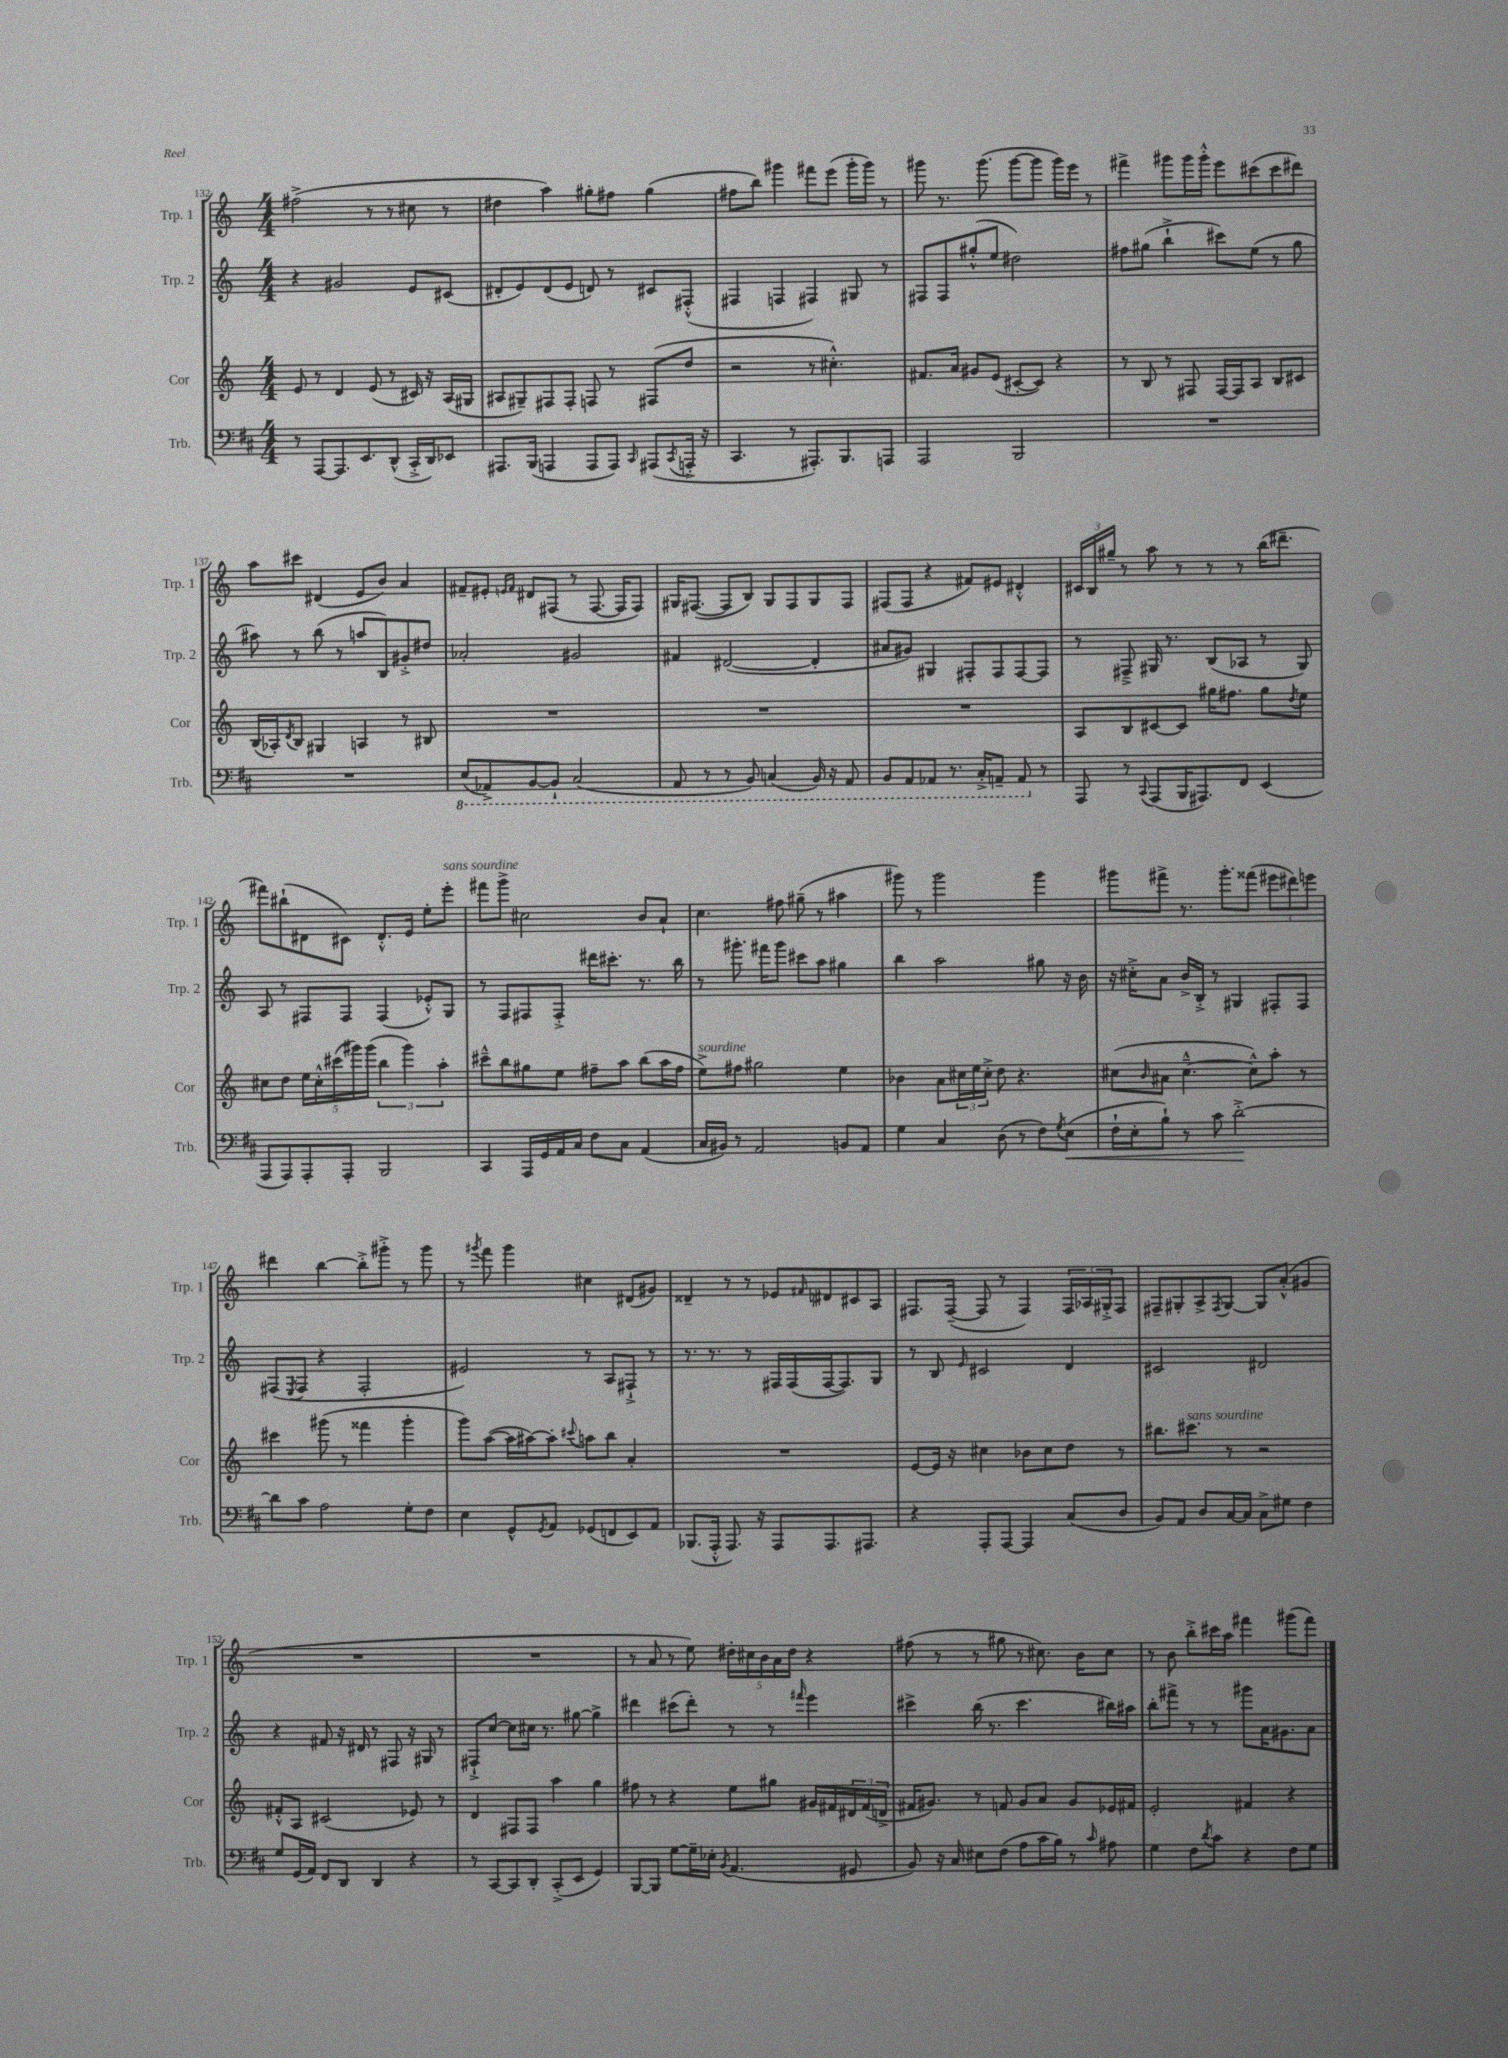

**kern	**dynam	**kern	**kern	**kern
*part4	*part4	*part3	*part2	*part1
*staff4	*staff4	*staff3	*staff2	*staff1
*I"Trb.	*	*I"Cor	*I"Trp. 2	*I"Trp. 1
*I'Trb.	*	*I'Cor	*I'Trp. 2	*I'Trp. 1
*clefF4	*	*clefG2	*clefG2	*clefG2
*k[f#c#]	*	*k[]	*k[]	*k[]
*M4/4	*	*M4/4	*M4/4	*M4/4
=132	=132	=132	=132	=132
8r	.	8e/	4r	(2ff#X^\
[8AAA/L	.	8r	.	.
8.AAA/]	.	4d/	2g#X/	.
8.EE/	.	.	.	.
.	.	(8e/	.	8r
(8DD^^/J	.	8r	.	8r
16CC#'^/LL	.	16c#X/)	8e/L	8cc#X\
16DD/J)	.	16r	.	.
8EE-X/J	.	(16A/LL	(8c#X/J	8r
.	.	16G#X/JJ	.	.
=133	=133	=133	=133	=133
8.AAA#X/L	.	8A#X/L	8d#X'/L	4dd#X\
.	.	8G#X~/)	8e/)	.
(16BBB/Jk	.	.	.	.
4AAAn/	.	8F#X/	(8d#/	4aa\)
.	.	8F#'/J	8e/J	.
8AAA/L	.	8Fn/	8dn/)	8gg#X'\L
8AAA/J)	.	8r	8r	8ff#X\J
16qqCC#/	.	.	.	.
(8AAA#X/L	.	(8F#X/L	8c#X/L	(4gg#\
8qCC#/	.	.	.	.
16AAAn'^/Jk	.	8dd/J	(8F#X'^^/J	.
16r	.	.	.	.
=134	=134	=134	=134	=134
4.CC#/	.	2r	4F#X/	8ff#X\L
.	.	.	.	8bb\J)
.	.	.	4Fn/	4ggg#X\
8r	.	.	.	.
8.AAA#X'/L)	.	8r	4F#X/)	8fff#X\L
.	.	4.cc#X'^^\)	.	(8eee\J
8.BBB/	.	.	.	.
.	.	.	8G#X/	16ggg#'\LL
.	.	.	.	16ggg#\JJ)
8AAAn/J	.	.	8r	8r
=135	=135	=135	=135	=135
2AAA/	.	8.f#X/L	8F#X/L	8ggg#X\
.	.	.	8F#/	8.r
.	.	16a/Jk	.	.
.	.	8g#X/L	(8gg#X'^^/	.
.	.	.	.	(8.ggg#\
.	.	(8e/J	8ee/J	.
2BBB/	.	[8c#X'/L	2dd#X\)	[8ggg#\L
.	.	8c#/J])	.	8ggg#\J]
.	.	4r	.	16ggg#\LL)
.	.	.	.	16eee\JJ
.	.	.	.	8r
=136	=136	=136	=136	=136
1r	.	8r	8ff#X\L	4fff#X^\
.	.	8B/	(8gg#X\J	.
.	.	8r	4bb`^\	8ggg#X\L
.	.	8F#X/	.	16ggg#\L
.	.	.	.	16ggg#'^^\JJ
.	.	[16F#/LL	8ccc#X\L)	8eee\L
.	.	16F#/J]	.	.
.	.	8A/J	(8ee\J	(8ccc#X\
.	.	8B/L	8r	8ccc#\
.	.	8c#X/J	8gg#\	8ddd#X\J)
!!LO:LB:g=z
=137	=137	=137	=137	=137
1r	.	(16B/LL	8aa#X\)	8aa\L
.	.	16A-X'/J)	.	.
.	.	8qd/	.	.
.	.	8B/J	8r	8ccc#X\J
.	.	4G#X/	(8bb\	(4d#X/
.	.	.	8r	.
.	.	4An/	8aan/L	8e/L
.	.	.	8B/)	8b/J)
.	.	8r	8g#X'^/	4a/
.	.	8B#X/	8dd#X/J	.
=138	=138	=138	=138	=138
*8ba	*	*	*	*
(8EE/L	.	1r	2a-X'/	8f#X~/L
8AAA-X^/)	.	.	.	8e#X'/J
.	.	.	.	16qqen/LL
.	.	.	.	16qqf#/JJ
[8BBB/	.	.	.	8d#X/L
8BBB`/J]	.	.	.	(8F#X/J
(2CC#/	.	.	2g#X/	8r
.	.	.	.	[8.F#/
.	.	.	.	16F#/KL]
.	.	.	.	8F#/J)
=139	=139	=139	=139	=139
8AAA/	.	1r	4f#X/	16G#X/KL
.	.	.	.	([8.F#X/J
8r	.	.	.	.
8r	.	.	([2d#X/	8F#/L]
8BBB/)	.	.	.	8B/J)
(4CCn/	.	.	.	8G#/L
.	.	.	.	8F#/
16BBB/)	.	.	4d#'/]	8G#/
16r	.	.	.	.
8AAA/	.	.	.	8F#/J
=140	=140	=140	=140	=140
8BBB/L	.	1r	8a#X/L	(8F#X/L
8AAA/	.	.	8g#X/J)	8F#/J
8AAA-X/J	.	.	4G#X/	4r
8.r	.	.	.	.
.	.	.	8F#X'/L	8f#X/L)
16CC#'^/KL	.	.	.	.
8AAAn~/J	.	.	8F#/	8e#X/J
8AAA/	.	.	[8F#/	4d#X'^^/
*X8ba	*	*	*	*
8r	.	.	8F#/J]	.
=141	=141	=141	=141	=141
8AAA/	.	8A/L	8r	24c#X/LL
.	.	.	.	24B/
.	.	.	.	24gg#X~/JJ
8r	.	8B/	8F#X~^/	8r
8qqCC#/	.	.	.	.
(8AAA/L	.	[8c#X/	16G#X/	8aa\
.	.	.	8.r	.
16BBB/K	.	8c#/J]	.	8r
8.AAA#X/)	.	.	.	.
.	.	16gg#X\KL	(8B/L	8r
.	.	8.ff#X\J	.	.
8FF#/J	.	.	8A-X/J	8r
(4EE/	.	8gg#\L	8r	(16bb\KL
.	.	.	.	8.ddd#X~\J
.	.	8qdd/	.	.
.	.	8ee\J	8G#/)	.
!!LO:LB:g=z
=142	=142	=142	=142	=142
8AAA/L	.	8cc#X\L	8A/	8fff#X\L)
8AAA/)	.	8dd\J	8r	(8bb#X`\
8AAA'/	.	20ee\LL	8F#X/L	8d#X\
.	.	20cc#'^^\	.	.
.	.	(20ccc#X\	.	.
8AAA'/J	.	.	8F#/J	8c#X\J)
.	.	20ggg#X\)	.	.
.	.	(20ggg#\JJ	.	.
2BBB/	.	6bb\	(4F#/	8.d#'^^/L
.	.	6ggg#\)	.	.
.	.	.	.	16e/Jk
.	.	.	8e-X'^^/L)	8ee'\L
.	.	6aa'\	.	.
!	!	!	!	!LO:TX:a:i:t=sans sourdine
.	.	.	8G/J	8eee'\J
=143	=143	=143	=143	=143
4CC#/	.	8ccc#X~^^\L	8r	8fff#X\L
.	.	8bb\	8F/L	8ggg^\J
16AAA/LL	.	8gg#X\	8F#X/	2cc#X\
16GG/	.	.	.	.
16AA/	.	8ee\J	8F#'^/J	.
16C#/JJ	.	.	.	.
8F#\L	.	8ff#X~\L	16ddd#X\KL	.
.	.	.	8.ccc#X'\J	.
8C#\J	.	8aa\J	.	.
(4AA/	.	(8bb\L	8.r	8b/L
.	.	16aa\L	.	8a`/J
.	.	16ff#\JJ	16bb\	.
=144	=144	=144	=144	=144
!	!	!LO:TX:a:i:t=sourdine	!	!
16C#/LL	.	8ee^\L)	8r	4.cc\
16BB#X/JJ)	.	.	.	.
8r	.	8ff#X\J	8.ggg#X'\	.
2AA/	.	2gg#X\	.	.
.	.	.	16fff#X\KL	.
.	.	.	8ggg#\J	8ff#X\
.	.	.	8ccc#X\L	(8gg#X~\
.	.	.	8aa\J	8r
8BBn/L	.	4ee\	4gg#X\	4aa#X\
8AA/J	.	.	.	.
=145	=145	=145	=145	=145
4G\	.	4b-X\	4bb\	8ggg#X\)
.	.	.	.	8r
4C#/	.	8a\L	2aa\	2ggg#\
.	.	24cc#X\L	.	.
.	.	24ee\	.	.
.	.	24cc#'^\JJ	.	.
(8D\	.	8dd\	.	.
8r	.	4.r	.	.
8F#\L)	.	.	8gg#X\	4ggg#\
8qG/	.	.	.	.
!	!LO:HP:b	!	!	!
(8E\J	<	.	16r	.
.	.	.	16b\	.
=146	=146	=146	=146	=146
16F#`\LL	.	(8cc#X\L	16r	8ggg#X\L
16E'\J	.	.	16cc#X'^\KL	.
.	.	16qqb/	.	.
8B`\J)	.	8a#X\J	8a\J	8fff#X^\J
8r	.	[4.cc#~^^\	16b^/LL	8.r
.	.	.	16B'^/JJ	.
8c#\	.	.	8r	.
.	.	.	.	8.ggg#'\L
[2d'^\	.	.	4G#X/	.
.	.	8cc#^^\L])	.	(8fff##X\J
.	.	8aa'\J	8F#X'/L	12eee#X\L
.	.	.	.	12ddd#X\)
.	.	8r	8F#/J	.
.	.	.	.	12eeen\J
.	[	.	.	.
!!LO:LB:g=z
=147	=147	=147	=147	=147
8d\L]	.	4ccc#X\	(8F#X/L	4ddd#X\
.	.	.	8qE/	.
8c#\J	.	.	8F#/J	.
2A\	.	(8ggg#X\	4r	[4bb\
.	.	8r	.	.
.	.	4fff##X\	2F#'/	8bb'^\L]
.	.	.	.	8ggg#X'^\J
8G'\L	.	4ggg#'\	.	8r
8F#\J	.	.	.	8ggg#\
=148	=148	=148	=148	=148
4E\	.	8ggg\L)	2e#X/)	8r
.	.	.	.	8qggg#X/
.	.	([8aa\J	.	8fff\
8GG^^/L	.	16aa\LL]	.	4ggg#\
.	.	[16aa#X\J)	.	.
8qGG/	.	.	.	.
8AA/J	.	8aa#'\J]	.	.
.	.	8qqccc#X/	.	.
(8GG-X/L	.	8aan\L	8r	4cc#X\
8FFn/	.	8bb\J	8A/L	.
8EE/)	.	4a'/	8F#X`^/J	(8d#X/L
8AA/J	.	.	8r	8g#X/J)
=149	=149	=149	=149	=149
(8.BBB-X/L	.	1r	8.r	4d##X~/
16AAA'^^/Jk	.	.	8.r	.
8.AAA/)	.	.	.	8r
.	.	.	8r	8r
16r	.	.	.	.
8AAA/L	.	.	16F#X/LL	8e-X/L
.	.	.	(16F#/	.
.	.	.	.	16qqf#X/
8.AAA/	.	.	[16F#/J	8d#X/
.	.	.	8.F#/])	.
.	.	.	.	8c#X/
8.AAA#X/J	.	.	.	.
.	.	.	8G/J	8A/J
=150	=150	=150	=150	=150
4r	.	[8e/L	8r	8.F#X/L
.	.	16e/Jk]	8B/	.
.	.	16r	.	([16F#~/Jk
.	.	.	16qqe/	.
8AAA'/L	.	4cc#X\	2c#X/	8F#/]
[8AAA/J	.	.	.	8r
4AAA/]	.	8b-X\L	.	4F#/)
.	.	8cc#\	.	.
(8C#/L	.	8dd\J	4d/	24F#/LL
.	.	.	.	24A-X/
.	.	.	.	24G#X'^/J
8D/J	.	8r	.	8F#/J
=151	=151	=151	=151	=151
8BB/L)	.	8.bb#X\L	2c#X/	8F#X~/L
8AA/J	.	.	.	8G#X'/
!	!	!LO:TX:a:i:t=sans sourdine	!	!
.	.	8.ccc#X\J	.	.
8D/L	.	.	.	8A^/
.	.	.	.	8qF#/
[16C#/L	.	8r	.	[8G#/J
16C#/JJ]	.	.	.	.
8C#^\L	.	2r	2d#X/	8G#/L]
8G#X\J	.	.	.	(8a'^^/J
4F#\	.	.	.	4g#X/
!!LO:LB:g=z
=152	=152	=152	=152	=152
8G/L	.	8f#X'^^/L	4r	1r
(16GG/L	.	8A/J	.	.
16AA/JJ)	.	.	.	.
8FF#/L	.	(2c#X/	8f#X/	.
8DD/J	.	.	16r	.
.	.	.	16d#X/	.
4DD/	.	.	8r	.
.	.	.	8F#X/	.
4r	.	8e-X/)	16r	.
.	.	.	16G#X/	.
.	.	8r	8r	.
=153	=153	=153	=153	=153
8r	.	4d/	8F#X`^/L	1r
[8CC#/L	.	.	[8cc/J	.
8CC#/]	.	8F#X/L	8cc\L]	.
8DD'/J	.	8F#/J	16cc#X\Jk	.
.	.	.	8.r	.
(8CC#'^/L	.	4aa\	.	.
8EE/J	.	.	[8gg#X\	.
4GG/)	.	4gg\	4gg#^\]	.
=154	=154	=154	=154	=154
[8BBB/L	.	8ff#X\	4ddd#X\	8r
8BBB/J]	.	8r	.	8a/
[8G\L	.	4r	(8ccc#X\L	8r
16G~\L]	.	.	8ddd#'\J)	8ee\)
16E-X'\JJ	.	.	.	.
8qBB/	.	.	.	.
(4.AA/	.	8ee\L	8r	20dd#X'\LL
.	.	.	.	20cc#X\
.	.	.	.	20b\
.	.	8gg#X\J	8r	.
.	.	.	.	20a\
.	.	.	.	20dd#\JJ
.	.	.	16qqfff#X/	.
.	.	16g#X/LL	4eee\	4r
.	.	16f#X/	.	.
8GG#X/	.	24d#X/	.	.
.	.	(24f#/	.	.
.	.	24dn^/JJ	.	.
=155	=155	=155	=155	=155
8BB/)	.	16f#X/KL	4ccc#X^\	(8ff#X\
.	.	8.g#X/J)	.	.
16r	.	.	.	8r
16C#/	.	.	.	.
8E#X\L	.	8r	(16bb\	8r
.	.	.	8.r	.
(8F#\J	.	8fn/	.	8gg#X\
8A\L	.	8g#/L	4.ccc#\	8r
16c#\L	.	8a/J	.	8.cc#X\)
16B\JJ)	.	.	.	.
8r	.	8g#/L	.	.
.	.	.	.	16b\KL
16qqc#/	.	.	.	.
8A#X\	.	16e-X/L	16bb#X\LL)	8cc#\J
.	.	16f#X/JJ	16aa#X\JJ	.
=156	=156	=156	=156	=156
4G\	.	2e'/	8bb'\L	8r
.	.	.	8fff#X^\J	8b\
8F#\L	.	.	8r	8bb'^\L
8qd/	.	.	.	.
8c#\J	.	.	8r	16ccc#X\L
.	.	.	.	16aa\JJ
4r	.	4f#X/	8ggg#X\L	4fff#X\
.	.	.	16a\K	.
.	.	.	8.g#X\	.
8F#\L	.	4r	.	(8ggg#X\L
8G\J	.	.	8a\J	8fff#\J)
==	==	==	==	==
*-	*-	*-	*-	*-
